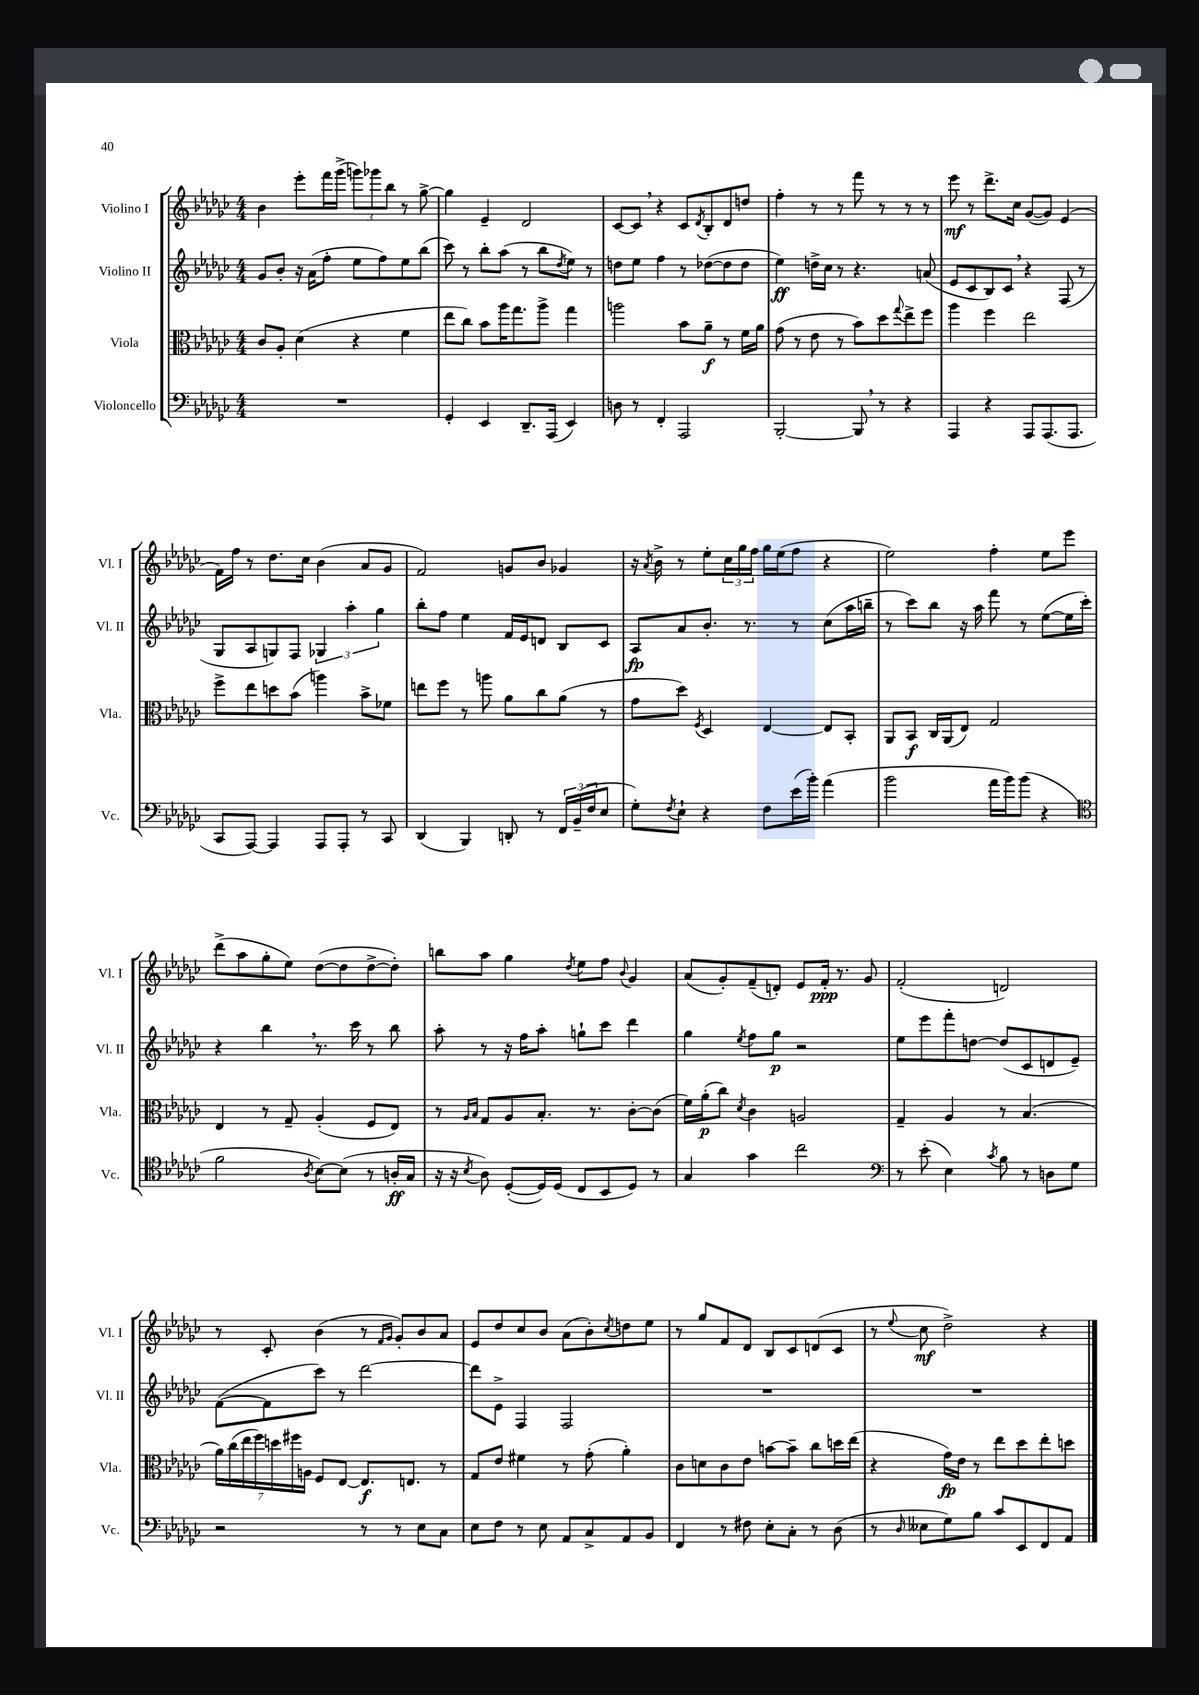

**kern	**kern	**kern	**kern
*staff4	*staff3	*staff2	*staff1
*clefF4	*clefC3	*clefG2	*clefG2
*k[b-e-a-d-g-c-]	*k[b-e-a-d-g-c-]	*k[b-e-a-d-g-c-]	*k[b-e-a-d-g-c-]
*M4/4	*M4/4	*M4/4	*M4/4
1r	8c-	8g-	4b-
.	8A-'	8b-'	.
.	(4d-	16r	8eee-'
.	.	(16a-	.
.	.	8ff'	16fff
.	.	.	(16ggg-^
.	4r	8ee-	12ggg)
.	.	.	12ggg-
.	.	8ff)	.
.	.	.	12bb-
.	4f	8ee-	8r
.	.	(8bb-	[8gg-^
=	=	=	=
4GG-'	8ee-	8ccc-)	4gg-]
.	8cc-)	8r	.
4EE-	8b-	8bb-'	4e-~
.	16aa-	(8aa-	.
.	8.gg-	.	.
8.DD-~	.	8r	2d-
.	8aa-^	8bb-	.
(16AAA-	.	.	.
.	.	8qdd-	.
4EE-)	4gg-	8ee-)	.
.	.	8r	.
=	=	=	=
8D	2aa	8dd	[8c-
8r	.	8ee-	8c-]
4FF'	.	4ff	4r
2AAA-	8b-	8r	8c-
.	.	.	8qd-
.	8a-~	([8dd-	8B-'
.	8r	8dd-]	8d-
.	16f	8dd-	8dd
.	16a-	.	.
=	=	=	=
[2BBB-'	(8g-	4ee-)	4ff'
.	8r	.	.
.	8e-	16dd^	8r
.	.	16cc-	.
.	8r	8r	8r
8BBB-]	8b-)	4.r	8fff
8r	8dd-	.	8r
.	8qqgg-	.	.
4r	8ee-^	.	8r
.	8ff	(8a	8r
=	=	=	=
4AAA-	4aa-	8e-	8eee-
.	.	8c-	8r
4r	4ff	8B-)	8.ddd-^
.	.	8c-	.
.	.	.	16cc-
8AAA-	2ee-	4r	([8g-
(8.AAA-	.	.	8g-])
.	.	(8F	(4e-
8.AAA-	.	.	.
.	.	8r	.
=	=	=	=
8CC-	8ff^	8G-	16f)
.	.	.	16ff
[8AAA-)	8ee-	8A-	8r
4AAA-]	8dd	8G)	8.dd-
.	(8b-	8F	.
.	.	.	16cc-
8AAA-	4aa)	6G-	(4b-
8AAA-'	.	.	.
.	.	6aa-'	.
8r	8b-^	.	8a-
.	.	6gg-	.
8CC-	8f-	.	8g-
=	=	=	=
(4DD-	8ee	8bb-'	2f)
.	8ff	8ff	.
4BBB-)	8r	4ee-	.
.	8aa	.	.
8DD'	8a-	16f	8g
.	.	16e-	.
8r	8cc-	8d	8b-
24FF	(8a-	8B-	4g-
(24BB-~	.	.	.
24F	.	.	.
8E-	8r	8c-	.
=	=	=	=
8G-')	8g-	8A-	16r
.	.	.	8qa-
.	.	.	16b-^
8qF	.	.	.
8E-`	8dd-)	8a-	8r
.	8qF	.	.
4r	4D-	8.b-'	8ee-'
.	.	.	24cc-
.	.	.	24gg-
.	.	8.r	.
.	.	.	24ff
8F	[4E-	.	16gg-
.	.	.	(16ee-
(16e-	.	8r	8ff
16b-')	.	.	.
(4a-	8E-]	(8cc-	4r
.	8BB-'	16aa-	.
.	.	16bb~	.
=	=	=	=
2b-	8AA-	8r	2ee-)
.	8BB-	8ccc-)	.
.	16C-	8bb-	.
.	(16AA-	.	.
.	8E-)	16r	.
.	.	16aa-	.
16a-	2G-	8fff	4ff'
16b-)	.	.	.
(8b-	.	8r	.
4r	.	([8ee-	8ee-
.	.	16ee-]	8eee-
.	.	16ccc-')	.
=	=	=	=
*clefC4	*	*	*
2f	4E-	4r	(8ddd-^
.	.	.	8aa-
.	8r	4bb-	8gg-'
.	8G-~	.	8ee-)
8qA-	.	.	.
[8B-)	(4A-'	8.r	([8dd-
(8B-]	.	.	8dd-]
.	.	16ccc-	.
8r	8F	8r	[8dd-^
16A'	8E-)	8bb-	8dd-'])
16G-	.	.	.
=	=	=	=
16r	8r	8aa-'	8bb
16r	.	.	.
.	16qqA-	.	.
8qB-	16qqB-	.	.
8A-)	8G-	8r	8aa-
([8D-'	8A-	16r	4gg-
.	.	16ff	.
16D-])	8.B-'	8aa-'	.
(16D-	.	.	.
.	.	.	8qdd-
8C-	.	8gg`	8ee-
.	8.r	.	.
8BB-	.	8ccc-	8ff
.	.	.	8qqb-
8D-)	[8c-'	4ddd-	4g-
8r	(8c-]	.	.
=	=	=	=
4G-	16f)	4gg-	(8a-
.	(16a-'	.	.
.	8cc-)	.	8g-')
.	8qd-	8qee-	.
4g-	4c-	8ff	(8f~
.	.	8gg-	8d')
2cc-	2A	2r	8e-
.	.	.	16f'
.	.	.	8.r
.	.	.	8g-
=	=	=	=
*clefF4	*	*	*
8r	4G-~	8ee-	(2f'
(8e-'	.	8eee-	.
4E-)	4A-	8fff'	.
.	.	[8dd	.
8qc-	.	.	.
8B-	8r	(8dd]	2d)
8r	(4.B-	8c-	.
8D	.	8d	.
8G-	.	8e-~)	.
=	=	=	=
2r	28a-)	([8f	8r
.	(28cc-	.	.
.	28ee-	.	.
.	28ff)	.	.
.	.	8f]	8c-'
.	28dd	.	.
.	28ff#	.	.
.	28A	.	.
.	8F	8ccc-)	(4b-
.	[8E-	8r	.
8r	8.E-]	[2ddd-	8r
.	.	.	16qqf
.	.	.	16qqg-
8r	.	.	8g-')
.	8.E	.	.
8E-	.	.	8b-
8C-	8r	.	8a-
=	=	=	=
8E-	8G-	8ddd-]	8e-
8F	8e-	8e-^	8dd-
8r	4f#	4F	8cc-
8E-	.	.	8b-
8AA-	8r	2F	(8a-
8C-^	(8g-'	.	8b-')
.	.	.	8qcc-
8AA-	4a-')	.	8dd
8BB-	.	.	8ee-
=	=	=	=
4FF	8c-	1r	8r
.	8d	.	8gg-
8r	8c-	.	8f
8F#	8e-	.	8d-
8E-'	[8b	.	8B-
8C-'	8b~]	.	8c-
8r	8cc-	.	(8d
(8D-	16dd	.	8c-
.	(16ee-	.	.
=	=	=	=
8r	4r	1r	8r
16qqD-	.	.	8qqee-
8E--	.	.	8cc-
8G-)	16g-)	.	2dd-^)
.	16e-	.	.
8B-	8r	.	.
8c-	8ee-	.	.
8EE-	8dd-	.	.
8FF	8ee-'	.	4r
8AA-	8dd	.	.
==	==	==	==
*-	*-	*-	*-
